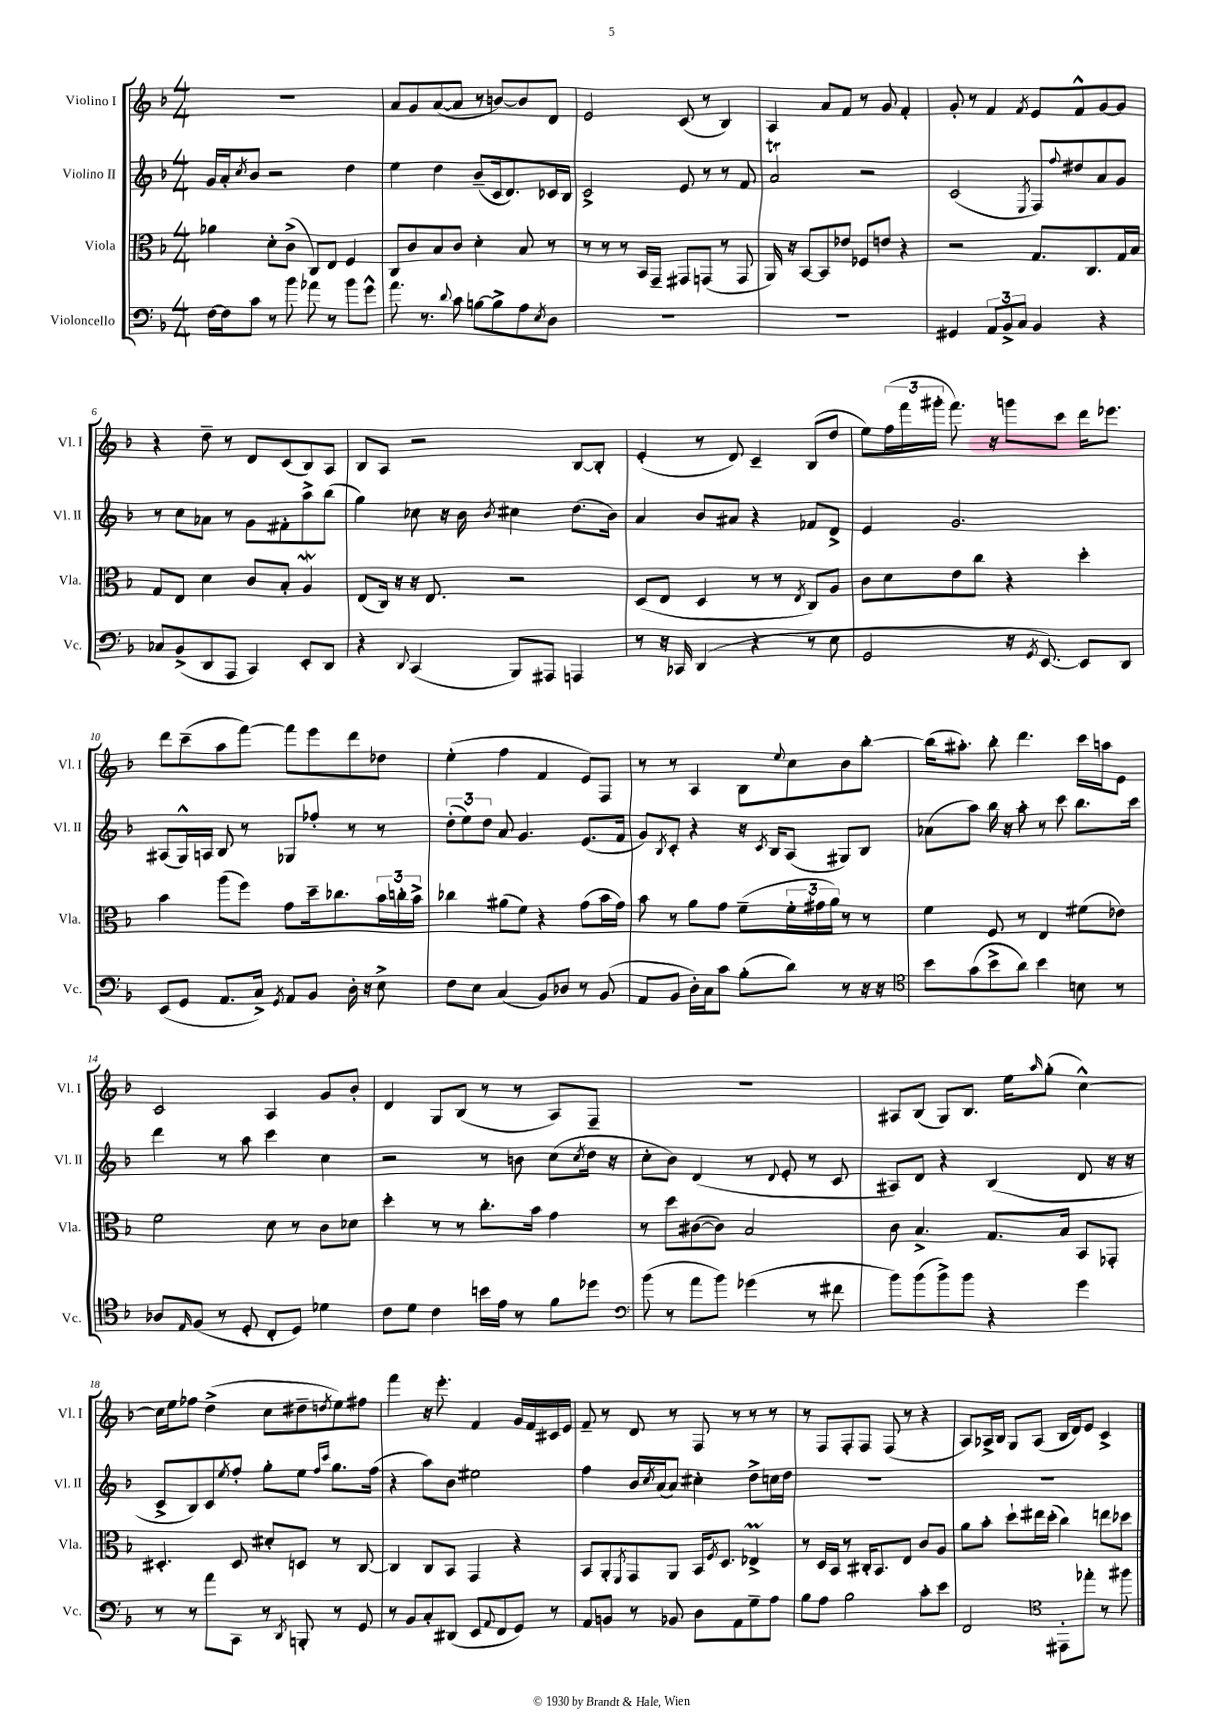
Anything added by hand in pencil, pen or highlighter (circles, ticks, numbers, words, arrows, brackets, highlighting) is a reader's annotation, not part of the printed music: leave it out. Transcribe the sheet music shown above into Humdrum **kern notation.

**kern	**kern	**kern	**kern
*part4	*part3	*part2	*part1
*staff4	*staff3	*staff2	*staff1
*I"Violoncello	*I"Viola	*I"Violino II	*I"Violino I
*I'Vc.	*I'Vla.	*I'Vl. II	*I'Vl. I
*clefF4	*clefC3	*clefG2	*clefG2
*k[b-]	*k[b-]	*k[b-]	*k[b-]
*M4/4	*M4/4	*M4/4	*M4/4
=1	=1	=1	=1
[16F\LL	4a-X\	16g/LL	1r
16F\J]	.	16a'/J	.
.	.	8qcc/	.
8c\J	.	8b-/J	.
8r	8d'\L	2r	.
8b-\	(8c^\J	.	.
8a-X\	8C/L)	.	.
8r	8E/J	.	.
8b-\L	4F/	4dd\	.
8g^^\J	.	.	.
=2	=2	=2	=2
8.a\	8C/L	4ee\	8a/L
.	8c/	.	8g/
8.r	.	.	.
.	8B-/	4dd\	([8a/
8qqd/	.	.	.
8c\	8c/J	.	8a/J]
[8Bn\L	4d'\	(8b-~/L	8r
8B^\]	.	16c/k	[8bn/L)
.	.	8.d/)	.
8A\	8B-/	.	8b/]
8qE/	.	.	.
8D\J	8r	16c-X/L	8d/J
.	.	16B-/JJ	.
=3	=3	=3	=3
1r	8r	2c^/	2e/
.	8r	.	.
.	8r	.	.
.	16BB-/LL	.	.
.	16GG~/JJ	.	.
.	8GG#X/L	8e/	(8c/
.	(8GGn/J	8r	8r
.	8r	8r	4B-/)
.	8GG/	8f/	.
=4	=4	=4	=4
1r	16AA/)	2at/	4A/
.	16r	.	.
.	[8BB-/L	.	.
.	8BB-/]	.	8a/L
.	8e-X/J	.	8f/J
.	8F-X/L	2r	8r
.	8en/J	.	8g/
.	4r	.	4f'/
=5	=5	=5	=5
4GG#X/	2r	(2c/	8g'/
.	.	.	8r
12AA/L	.	.	4f/
12BB-^/	.	.	.
12C/J	.	.	.
.	.	8qE/	8qf/
4BB-/	8.G/L	8F/L)	8e/L
.	.	8qqff/	.
.	.	8dd#X/	8f^^/
.	8.C/	.	.
4r	.	8a/	[8g/
.	16G/L	8g/J	8g/J]
.	16B-/JJ	.	.
!!LO:LB:g=z
=6	=6	=6	=6
8C-X/L	8G/L	8r	4r
(8BB-^/	8E/J	8cc\L	.
8DD/	4d\	8a-X\J	8dd~\
8AAA/J	.	8r	8r
4CC/)	8c/L	8g\L	8d/L
.	8B-'/J	8f#X'\	(8c/
8EE'/L	4AW/	8aa^\	8B-/)
8DD/J	.	(8bb-\J	8A/J
=7	=7	=7	=7
4r	(8E/L	4gg\)	8B-/L
.	16C/Jk)	.	8A/J
.	16r	.	.
8qqDD/	.	.	.
(4CC/	16r	8cc-X\	2r
.	8.E/	.	.
.	.	16r	.
.	.	16b-\	.
.	.	8qb-/	.
8BBB-/L)	2r	4cc#X\	.
8AAA#X/J	.	.	.
4AAAn/	.	(8.dd\L	[8B-/L
.	.	.	8B-'/J]
.	.	16b-\Jk)	.
=8	=8	=8	=8
8r	(8D/L	4a/	(4e'/
16r	8E/J	.	.
16CC-X/	.	.	.
(4DD/	4D/	8b-/L	8r
.	.	8a#X/J	8d/)
4r	8r	4r	4c~/
.	8r	.	.
.	8qE/	.	.
8r	8C/L)	8f-X/L	(8B-/L
8E\	8A/J	8d^/J	8dd/J
=9	=9	=9	=9
2GG/	8c\L	4e/	8ee\L)
.	8d\	.	(24ff\L
.	.	.	24fff\
.	.	.	24ggg#X'\JJ
.	8e\	2.g/	8.fff\)
.	8cc\J	.	.
.	.	.	16r
16r	4r	.	8gggn\L
8qGG/	.	.	.
[8.EE/)	.	.	.
.	.	.	8ccc\J
8EE/L]	4dd'\	.	16ddd\KL
.	.	.	8.eee-X\J
8DD/J	.	.	.
!!LO:LB:g=z
=10	=10	=10	=10
(8EE/L	4b-\	(8A#X/L	8ddd\L
8GG/J	.	16G^^/L)	(8ccc~\
.	.	16An/JJ	.
8.AA/L	(8aa\L	8B-/	8aa\
.	8ff\J)	8r	[8fff\J)
16C^/Jk)	.	.	.
8qGG/	.	.	.
8AA/L	8g\L	8G-X/L	8fff\L]
8BB-/J	16dd~\k	8ff-X'/J	8eee\
.	8.cc-X\	.	.
16D'\	.	8r	8ddd\
16r	.	.	.
8E^\	24b-\L	8r	8dd-X\J
.	24ccn'\	.	.
.	24b-^\JJ	.	.
=11	=11	=11	=11
8F\L	4cc-X\	(12dd'\L	(4ee'\
.	.	12ee\)	.
8E\J	.	.	.
.	.	12dd\J	.
(4C/	(8a#X\L	8a/	4ff\
.	8f\J)	4.g/	.
8BB-/L)	4r	.	4f/
8D-X/J	.	.	.
8r	(8g\L	(8.e/L	8e/L)
(8BB-/	16b-\L	.	8F/J
.	16g\JJ)	16f/Jk	.
=12	=12	=12	=12
8AA/L	8b-\	8g/L)	8r
.	.	8qB-/	.
8BB-/J	8r	8c'/J	8r
16D'\LL)	8a\L	4r	4A/
16C\J	.	.	.
8c\J	8g\J	.	.
(8B-'\L	(8f~\L	16r	8B-\L
.	.	8qc/	.
.	.	16B-/KL	.
.	.	.	8qqee/
8d\J)	24f'\L	(8A/J	8cc\
.	24g#X\	.	.
.	24a\JJ)	.	.
8r	8r	8G#X/L)	8b-\
16r	8r	8B-/J	[8bb-'\J
16r	.	.	.
=13	=13	=13	=13
*clefC4	*	*	*
8b-\L	4f\	(8a-X\L	(16bb-\KL]
.	.	.	8.aa#X'\J)
(8g\	.	8aa\J)	.
8b-^\	8F/	16bb-\	8bb-'\
.	.	16r	.
8a\J)	8r	8aa'\	4.ddd\
4b-\	4E/	8r	.
.	.	8ccc\	.
8Bn\	(8f#X\L	8.bb-\L	16ccc\LL
.	.	.	16aan\J
8r	8e-X\J)	.	8e\J
.	.	16ccc\Jk	.
!!LO:LB:g=z
=14	=14	=14	=14
8A-X/L	2f\	4ddd\	2c/
16qqE/	.	.	.
(8F/J	.	.	.
8r	.	8r	.
8D'/	.	8aa\	.
8C'/L	8d\	4ccc\	4A/
8D/J)	8r	.	.
4d-X\	8c\L	4cc\	8g/L
.	8d-X\J	.	8b-'/J
=15	=15	=15	=15
8c\L	4dd'\	2r	4d/
8d\J	.	.	.
4c\	8r	.	8G/L
.	8r	.	(8B-/J
16bn\LL	8.cc'\L	8r	8r
16e\JJ	.	.	.
8r	.	8bn\	8r
.	16b-\Jk	.	.
8f\L	4g\	(8cc\L	8A/L)
.	.	8qcc/	.
8dd-X\J	.	16dd\Jk	8F~/J
.	.	16r	.
=16	=16	=16	=16
*clefF4	*	*	*
(8b-\	8r	8cc'\L	1r
8r	8dd\L	8b-\J)	.
8a\L	([8c#X\	(4d/	.
8b-\J)	8c#\J])	.	.
(4g-X\	2B-/	8r	.
.	.	8qqd/	.
.	.	8e'/	.
8r	.	8r	.
8f#X\	.	8c/	.
=17	=17	=17	=17
8b-\L)	8c\	8A#X/L)	8A#X/L
(8b-\	4.B-^/	8d/J	(8B-/J
8b-^\)	.	4r	8G/L)
8b-\J	.	.	8.B-/J
4r	8.G/L	(4B-/	.
.	.	.	16ee\KL
.	.	.	16qqaa/
.	.	.	(8gg'\J
.	16B-/Jk	.	.
4g\	8BB-/L	8d/	[4cc^^\)
.	8GG-X'/J	16r	.
.	.	16r	.
!!LO:LB:g=z
=18	=18	=18	=18
8r	4.D#X'/	8c^/L	16cc\LL]
.	.	.	16ee\J
8r	.	8B-/)	8ff-X\J
8a\L	.	8c/	(4dd^\
.	.	8qee/	.
8CC\J	8D#/	8ff'/J	.
8r	8d#X'/L	8gg'\L	8cc\L
8qDD/	.	.	.
8BBBn'/	8Dn/J	8ee\J	8dd#X~\
.	.	16qqff/LL	.
.	.	16qqccc/JJ	8qddn/
8r	8r	8.gg\L	8ee\)
8GG/	[8C/	.	8ff#X\J
.	.	(16ff\Jk	.
=19	=19	=19	=19
8r	4C/]	4r	4fff\
8BB-/L	.	.	.
8C'/	8C/L	8aa\L)	16r
.	.	.	8.eee'\
(8DD#X/J	8BB-/J	8b-\J	.
8EE/L	4GG/	2ee#X\	4f/
8qqAA/	.	.	.
8FF/	.	.	.
8GG/J)	4r	.	16g/LL
.	.	.	16f/
8r	.	.	16c#X/
.	.	.	16e/JJ
=20	=20	=20	=20
8AA/L	8BB-/L	4ff\	8f~/
8BBn/J	8AA'/	.	8r
.	8qFF/	.	.
8r	8GG/	16b-/LL	8d/
.	.	8qcc/	.
.	.	(16a/J	.
8BB-X/	8AA/J	8a/J)	8r
8D\L	16BB-/KL	4cc#X'\	8F/
.	8qF/	.	.
.	8.D/J	.	.
8AA\	.	.	8r
8G~\	4E-XM^/	8dd^\L	8r
8A\J	.	16ccn\L	8r
.	.	16dd\JJ	.
=21	=21	=21	=21
8B-\L	8r	1r	8r
8A\J	16D/LL	.	8F/L
.	16BB-/JJ	.	.
2B-\	8r	.	8F'/
.	16C#X'/KL	.	8F/J
.	8.BB-/	.	.
.	.	.	(8F/
.	8E/J	.	8r
8c'\L	8c/L	.	4r
8e\J	8A/J	.	.
=22	=22	=22	=22
2FF/	8a\L	1r	8A/L)
.	8b-'\J	.	16A-X^/L
.	.	.	16B-/JJ
.	8dd`\L	.	8G/L
.	16ee#X\L	.	(8A-/J
.	(16dd'\JJ	.	.
*clefC4	*	*	*
8EE#X'\L	4cc\)	.	16B-/LL
.	.	.	16d/J)
8ee-X'\J	.	.	8e/J
8r	8een\L	.	4c^/
8ff#X\	8dd-X\J	.	.
==	==	==	==
*-	*-	*-	*-
